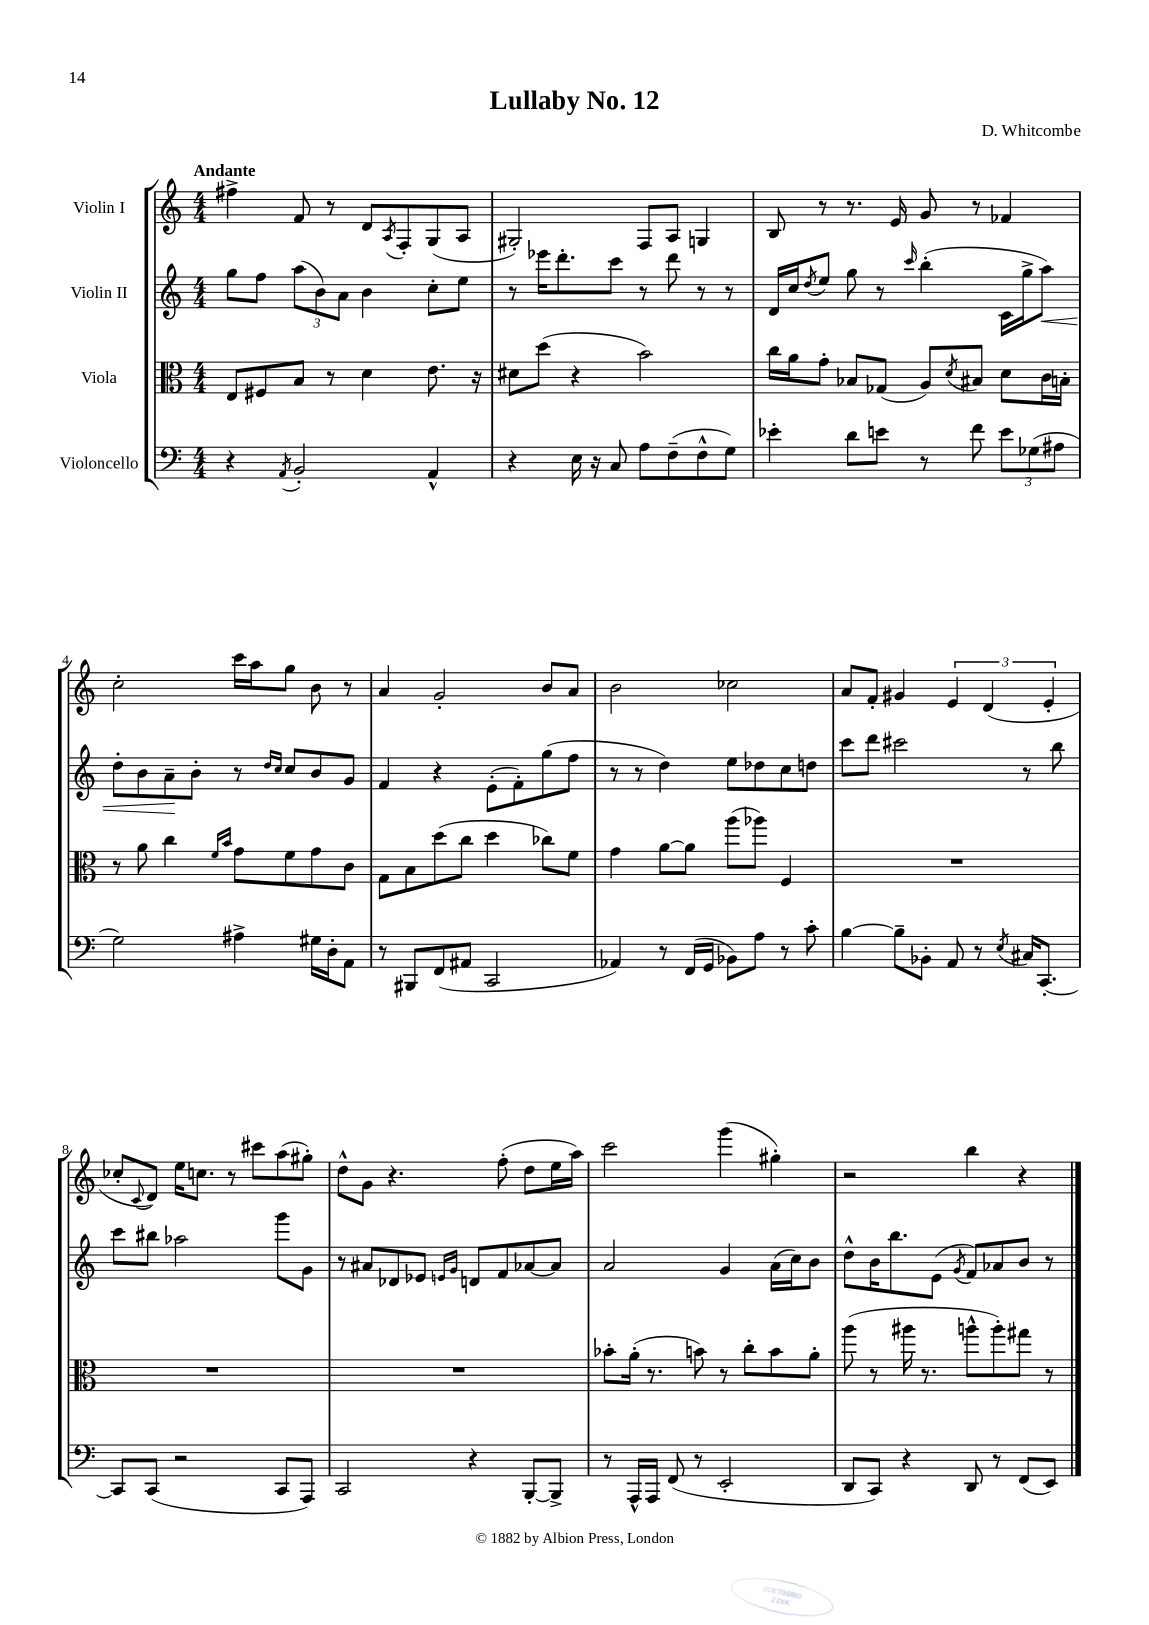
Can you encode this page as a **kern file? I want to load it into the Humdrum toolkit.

**kern	**kern	**kern	**dynam	**kern
*part4	*part3	*part2	*part2	*part1
*staff4	*staff3	*staff2	*staff2	*staff1
*I"Violoncello	*I"Viola	*I"Violin II	*	*I"Violin I
*clefF4	*clefC3	*clefG2	*	*clefG2
*k[]	*k[]	*k[]	*	*k[]
*M4/4	*M4/4	*M4/4	*	*M4/4
=1	=1	=1	=1	=1
!	!	!	!	!LO:TX:a:B:t=Andante
4r	8E/L	8gg\L	.	4ff#X^\
.	8F#X/	8ff\J	.	.
8qAA/	.	.	.	.
2BB'/	8B/J	(12aa\L	.	8f/
.	.	12b\)	.	.
.	8r	.	.	8r
.	.	12a\J	.	.
.	4d\	4b\	.	8d/L
.	.	.	.	8qA/
.	.	.	.	8F'/
4AA^^/	8.e\	8cc'\L	.	(8G/
.	.	8ee\J	.	8A/J
.	16r	.	.	.
=2	=2	=2	=2	=2
4r	8d#X\L	8r	.	2G#X'/)
.	(8dd\J	16eee-X\KL	.	.
.	.	8.ddd'\	.	.
16E\	4r	.	.	.
16r	.	.	.	.
8C/	.	8ccc\J	.	.
8A\L	2b\)	8r	.	8F/L
(8F~\	.	8ddd\	.	8A/J
8F^^\	.	8r	.	4Gn/
8G\J)	.	8r	.	.
=3	=3	=3	=3	=3
4e-X'\	16cc\LL	16d/LL	.	8B/
.	16a\J	16cc/J	.	.
.	.	8qdd/	.	.
.	8g'\J	8ee/J	.	8r
8d\L	8B-X/L	8gg\	.	8.r
8en\J	(8G-X/J	8r	.	.
.	.	.	.	16e/
.	.	16qqccc/	.	.
8r	8A/L)	(4bb'\	.	8g/
.	8qd/	.	.	.
8f\	8B#X/J	.	.	8r
12e\L	8d\L	16c\LL	.	4f-X/
.	.	16gg^\J	.	.
(12G-X\	.	.	.	.
!	!	!	!LO:HP:b	!
.	16c\L	8aa\J)	<	.
12A#X\J	.	.	.	.
.	16Bn'\JJ	.	.	.
!!LO:LB:g=z
=4	=4	=4	=4	=4
2G\)	8r	8dd'\L	.	2cc'\
.	8a\	8b\	.	.
.	4cc\	8a~\	.	.
.	.	8b'\J	[	.
.	16qqf/LL	.	.	.
.	16qqb/JJ	.	.	.
4A#X^\	8g\L	8r	.	16ccc\LL
.	.	.	.	16aa\J
.	.	16qqdd/LL	.	.
.	.	16qqcc/JJ	.	.
.	8f\	8cc/L	.	8gg\J
16G#X\LL	8g\	8b/	.	8b\
16D'\J	.	.	.	.
8AA\J	8c\J	8g/J	.	8r
=5	=5	=5	=5	=5
8r	8G\L	4f/	.	4a/
8BBB#X/L	8B\	.	.	.
(8FF/	(8dd\	4r	.	2g'/
8AA#X/J	8cc\J	.	.	.
2CC/	4dd\	(8e'\L	.	.
.	.	8f'\)	.	.
.	8cc-X\L)	(8gg\	.	8b/L
.	8f\J	8ff\J	.	8a/J
=6	=6	=6	=6	=6
4AA-X/)	4g\	8r	.	2b\
.	.	8r	.	.
8r	[8a\L	4dd\)	.	.
(16FF/LL	8a\J]	.	.	.
16GG/JJ	.	.	.	.
8BB-X\L)	(8aa\L	8ee\L	.	2cc-X\
8A\J	8aa-X\J)	8dd-X\	.	.
8r	4F/	8cc\	.	.
8c'\	.	8ddn\J	.	.
=7	=7	=7	=7	=7
[4B\	1r	8ccc\L	.	8a/L
.	.	8ddd\J	.	8f'/J
8B~\L]	.	2ccc#X\	.	4g#X/
8BB-X'\J	.	.	.	.
8AA/	.	.	.	6e/
8r	.	.	.	.
.	.	.	.	(6d/
8qE/	.	.	.	.
16C#X/KL	.	8r	.	.
[8.CC'/J	.	.	.	.
.	.	.	.	6e'/
.	.	8bb\	.	.
!!LO:LB:g=z
=8	=8	=8	=8	=8
8CC/L]	1r	8ccc\L	.	8cc-X'/L
.	.	.	.	8qqc/
(8CC/J	.	8bb#X\J	.	8d/J)
2r	.	2aa-X\	.	16ee\KL
.	.	.	.	8.ccn\J
.	.	.	.	8r
.	.	.	.	8ccc#X\L
8CC/L	.	8ggg\L	.	(8aa\
8AAA/J)	.	8g\J	.	8gg#X'\J)
=9	=9	=9	=9	=9
2CC/	1r	8r	.	8dd^^\L
.	.	8a#X/L	.	8g\J
.	.	8d-X/	.	4.r
.	.	8e-X/J	.	.
.	.	16qqen/LL	.	.
.	.	16qqg/JJ	.	.
4r	.	8dn/L	.	.
.	.	8f/	.	(8ff'\
[8BBB'/L	.	[8a-X/	.	8dd\L
8BBB^/J]	.	8a-/J]	.	16ee\L
.	.	.	.	16aa\JJ)
=10	=10	=10	=10	=10
8r	8b-X'\L	2a/	.	2ccc\
16AAA^^/LL	(16a'\Jk	.	.	.
16AAA/JJ	8.r	.	.	.
(8FF/	.	.	.	.
8r	8bn\)	.	.	.
2EE'/	8r	4g/	.	(4ggg\
.	8cc'\L	.	.	.
.	8b\	(16a\LL	.	4gg#X'\)
.	.	16cc\J)	.	.
.	8a'\J	8b\J	.	.
=11	=11	=11	=11	=11
8DD/L	(8aa\	8dd^^\L	.	2r
8CC/J)	8r	16b\K	.	.
.	.	8.bb\	.	.
4r	16aa#X\	.	.	.
.	8.r	.	.	.
.	.	(8e\J	.	.
.	.	8qg/	.	.
8DD/	8aan^^\L	8f/L)	.	4bb\
8r	8aa'\)	8a-X/	.	.
(8FF/L	8gg#X\J	8b/J	.	4r
8EE/J)	8r	8r	.	.
==	==	==	==	==
*-	*-	*-	*-	*-
